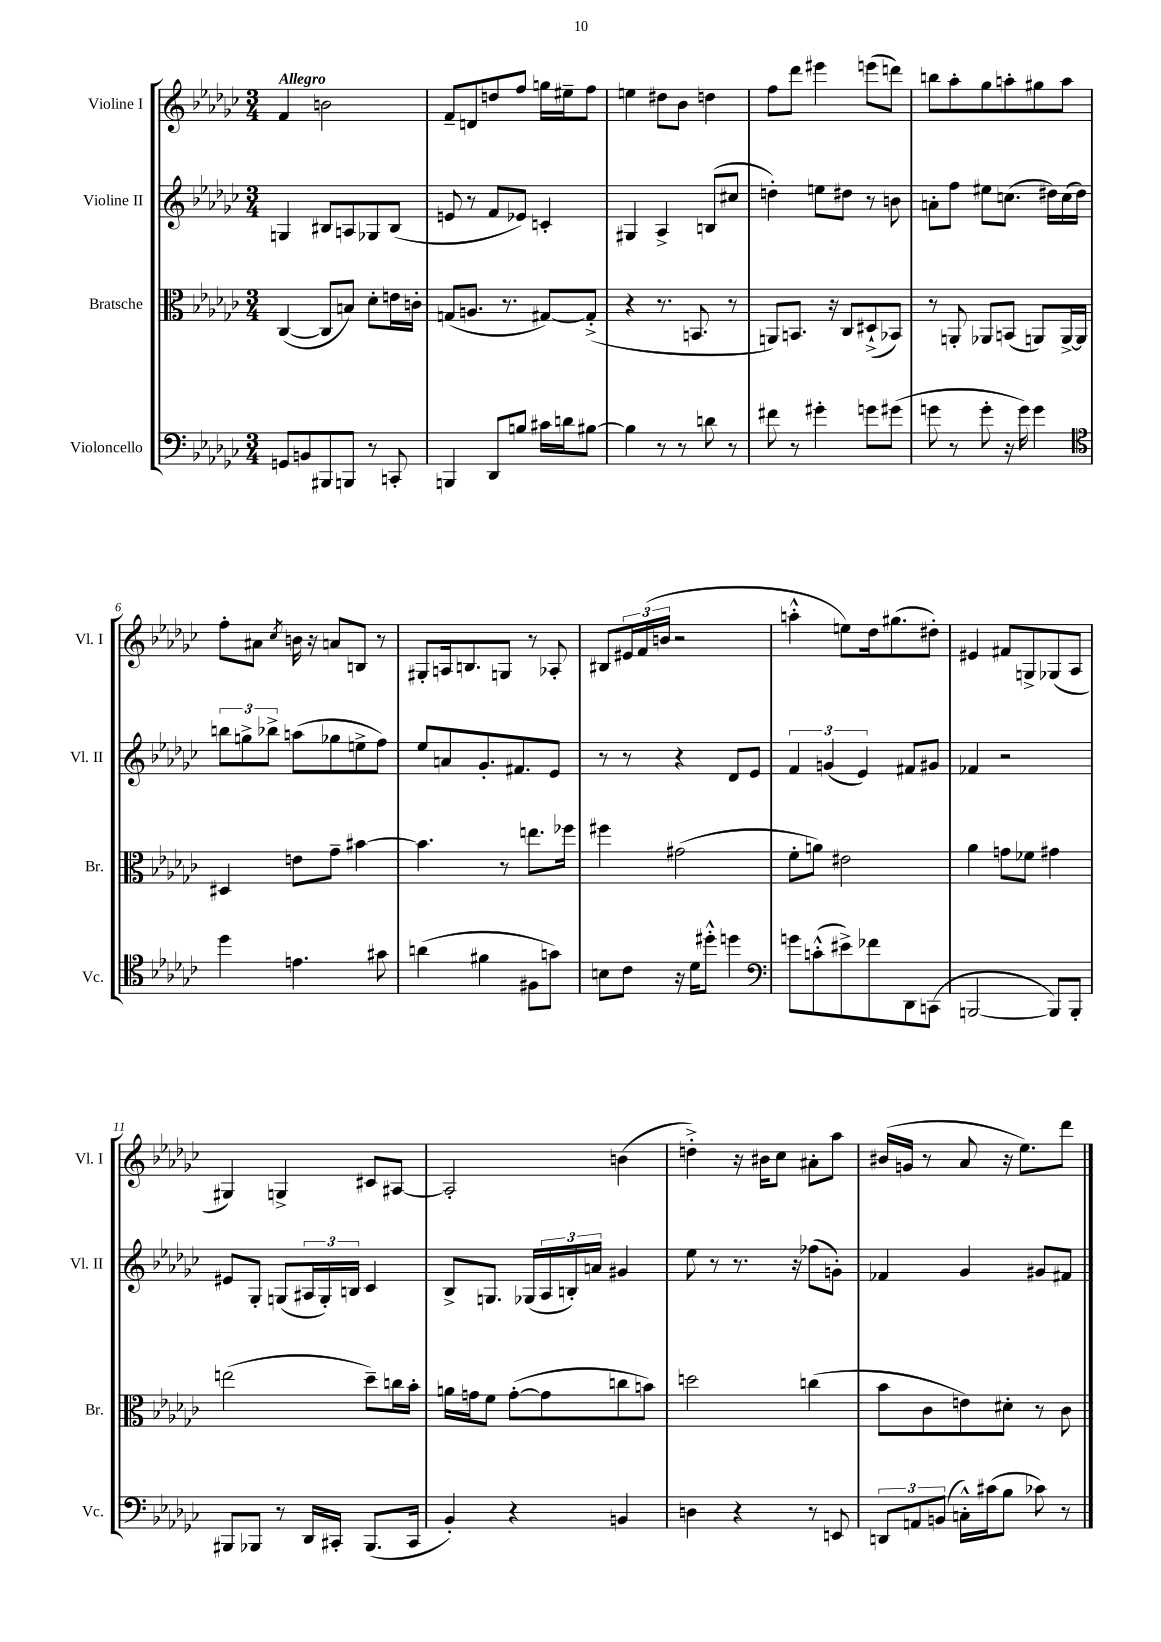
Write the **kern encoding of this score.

**kern	**kern	**kern	**kern
*staff4	*staff3	*staff2	*staff1
*clefF4	*clefC3	*clefG2	*clefG2
*k[b-e-a-d-g-c-]	*k[b-e-a-d-g-c-]	*k[b-e-a-d-g-c-]	*k[b-e-a-d-g-c-]
*M3/4	*M3/4	*M3/4	*M3/4
8GG	([4C-	4G	4f
8BB	.	.	.
8BBB#	8C-]	8B#	2b
8BBB	8B)	8A	.
8r	8d-'	8G-	.
8CC'	16e	(8B#	.
.	16c'	.	.
=	=	=	=
4BBB	(8G	8e	8f~
.	8.A	8r	8d
8DD-	.	8f	8dd
.	8.r	.	.
8B	.	8e-)	8ff
16c#	[8G#)	4c'	16gg
16d	.	.	16ee#~
[8B#	(8G#'^]	.	8ff
=	=	=	=
4B#]	4r	4G#	4ee
8r	8.r	4A-^	8dd#
8r	.	.	8b-
.	8.BB	.	.
8d	.	(8B	4dd
8r	8r	8cc#	.
=	=	=	=
8f#	8AA)	4dd')	8ff
8r	8.BB	.	8ddd-
4g#'	.	8ee	4eee#
.	16r	.	.
.	8C-	8dd#	.
8g	(8D#`^	8r	(8eee
(8g#	8BB-)	8b	8ddd)
=	=	=	=
8g	8r	8a'	8bb
8r	8AA'	8ff	8aa-'
8g'	8AA-	8ee#	8gg-
16r	(8BB	(8.cc	8aa'
16g)	.	.	.
4g	8AA)	.	8gg#
.	.	16dd#)	.
.	[16AA^	(16cc	8aa
.	16AA]	16dd#)	.
=	=	=	=
*clefC4	*	*	*
4dd-	4D#	12bb	8ff'
.	.	12gg^	.
.	.	.	8a#
.	.	12bb-^	.
.	.	.	8qcc-
4.e	8e	(8aa	16b
.	.	.	16r
.	8g-~	8gg-	8a
.	[4b#	8ee^	8B
8g#	.	8ff)	8r
=	=	=	=
(4a	4.b#]	8ee-	8G#'
.	.	8a	16A
.	.	.	8.B
4f#	.	8.g-'	.
.	8r	.	8G
.	.	8.f#	.
8F#	8.ee	.	8r
8g)	.	8e-	8A-'
.	16ff-	.	.
=	=	=	=
8B	4ff#	8r	8B#
8c-	.	8r	24e#
.	.	.	(24f
.	.	.	24b
16r	(2g#	4r	2r
16d-	.	.	.
8dd#'^^	.	.	.
4dd	.	8d-	.
.	.	8e-	.
=	=	=	=
*clefF4	*	*	*
8g	8f'	6f	4aa'^^
(8c'^^	8a)	.	.
.	.	(6g	.
8e#^)	2e#	.	8ee)
.	.	6e-)	.
8f-	.	.	16dd-
.	.	.	(8.gg#
8DD-	.	8f#	.
(8CC	.	8g#	8dd#')
=	=	=	=
[2BBB	4a-	4f-	4e#
.	8g	2r	8f#
.	8f-	.	8G^
8BBB])	4g#	.	(8G-
8BBB'	.	.	8A-
=	=	=	=
8BBB#	(2ee	8e#	4G#)
8BBB-	.	8G-'	.
8r	.	(8G	4G^
16DD-	.	24A#	.
.	.	24G')	.
16CC#'	.	.	.
.	.	24B	.
(8.BBB-	8dd-~)	4c-	8c#
.	16cc	.	[8A#
16CC#	16b-'	.	.
=	=	=	=
4BB-')	16a	8B-^	2A#']
.	16g	.	.
.	8f	8.G	.
4r	([8g'	.	.
.	.	(16G-	.
.	8g]	24A-	.
.	.	24B')	.
.	.	24a	.
4BB	8cc	4g#	(4b
.	8b)	.	.
=	=	=	=
4D	2dd	8ee-	4dd'^)
.	.	8r	.
4r	.	8.r	16r
.	.	.	16b#
.	.	.	8cc-
.	.	16r	.
8r	(4cc	(8ff-	8a#'
8EE	.	8g')	8aa-
=	=	=	=
12DD	8b-	4f-	(16b#
.	.	.	16g
12AA	.	.	.
.	8c-	.	8r
(12BB	.	.	.
16C'^^)	8e)	4g-	8a-
(16c#	.	.	.
8B-	8d#'	.	16r
.	.	.	8.ee-)
8c-)	8r	8g#	.
8r	8c-	8f#	8ddd-
==	==	==	==
*-	*-	*-	*-
